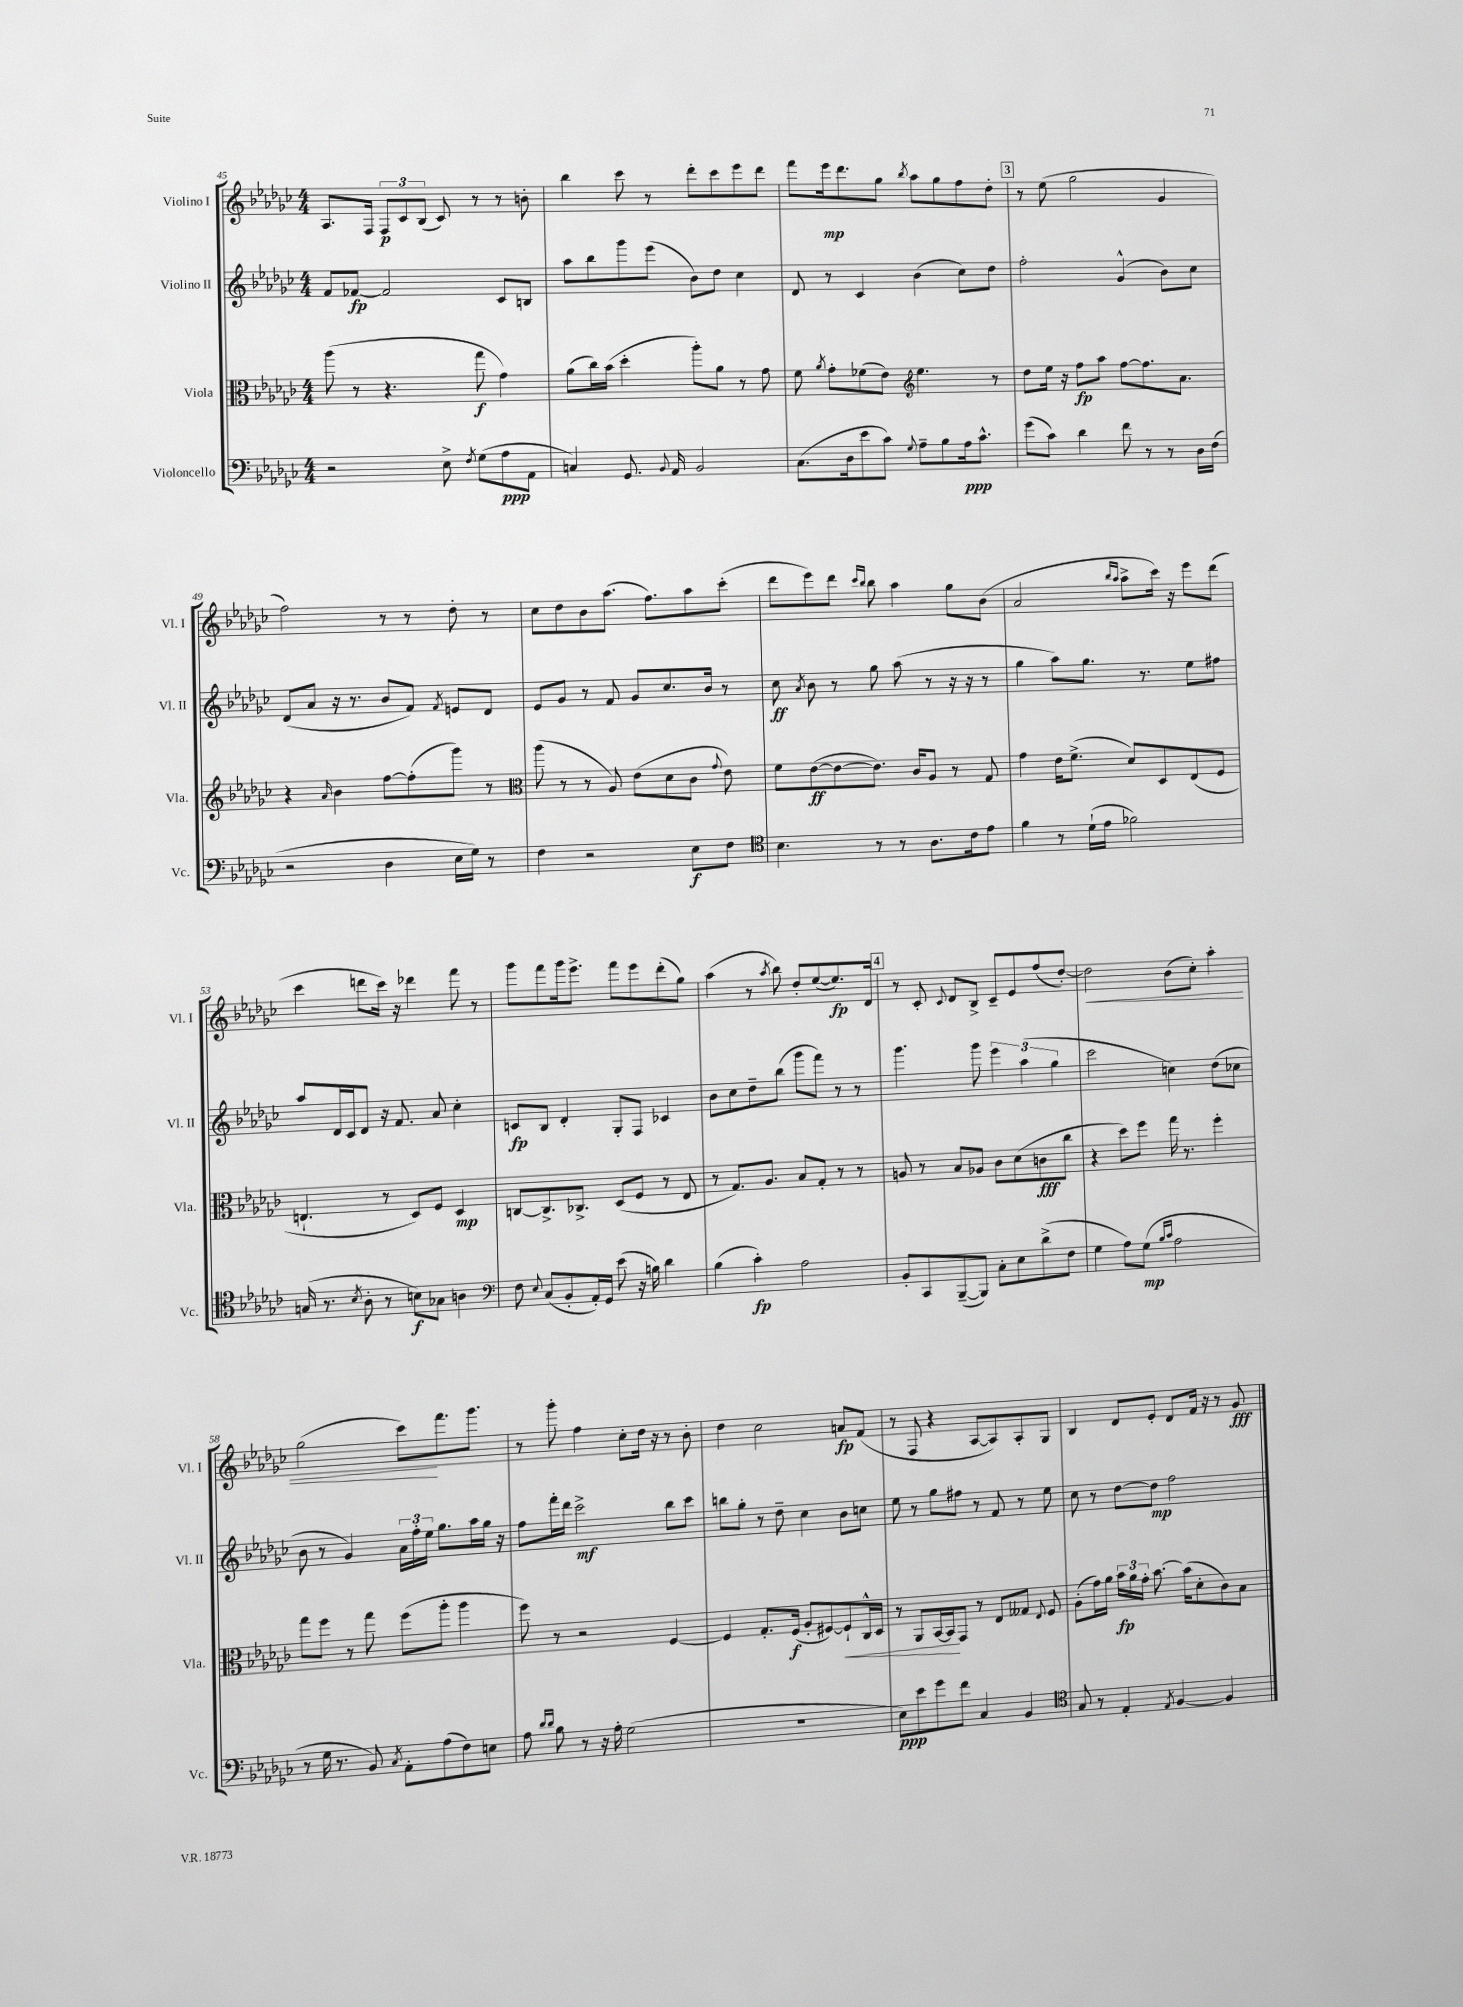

**kern	**kern	**kern	**kern
*staff4	*staff3	*staff2	*staff1
*clefF4	*clefC3	*clefG2	*clefG2
*k[b-e-a-d-g-c-]	*k[b-e-a-d-g-c-]	*k[b-e-a-d-g-c-]	*k[b-e-a-d-g-c-]
*M4/4	*M4/4	*M4/4	*M4/4
2r	(8aa-	8f	8.A-
.	8r	[8f-	.
.	.	.	16F
.	4.r	2f-]	12F
.	.	.	12c-
.	.	.	(12B-
8E-^	.	.	8c-)
8qF	.	.	.
(8G-	8gg-	.	8r
8A-	4g-)	8c-	8r
8AA-	.	8B	8b'
=	=	=	=
4C)	(8a-	8aa-	4bb-
.	16cc-)	8bb-	.
.	(16b-	.	.
8.GG-	4dd-'	8ggg-	8ccc-
.	.	(8eee-	8r
8qqBB-	.	.	.
16AA-	.	.	.
2BB-	8aa-')	8b-)	8ddd-'
.	8a-	8dd-	8ccc-
.	8r	4cc-	8eee-
.	8g-	.	8ddd-
=	=	=	=
(8.C-	8f	8d-	8fff
.	8qa-	.	.
.	8g-'	8r	16eee-
16D-	.	.	8.ddd-
8e-	(8f-	4c-	.
8c-)	8e-)	.	8gg-
*	*clefG2	*	*
8qqG-	.	.	8qbb-
8A-~	4.ee-	(4b-	8aa-
8B-	.	.	8gg-
16A-	.	8cc-)	8ff
8.c-^^	.	.	.
.	8r	8dd-	8dd-'
=	=	=	=
(8g-	8dd-	2ff'	8r
8c-)	16ee-	.	(8ee-
.	16r	.	.
4d-	8ff	.	2gg-
.	8aa-	.	.
8f	[8ff	(4g-^^	.
8r	8.ff]	.	.
8r	.	8b-)	4g-
.	8.a-	.	.
16D-	.	8cc-	.
(16F	.	.	.
=	=	=	=
2r	4r	(8d-	2ff)
.	.	8a-	.
.	16qqa-	.	.
.	4b-	16r	.
.	.	8.r	.
4D-	[8ff	8b-	8r
.	(8ff']	8f)	8r
.	.	8qf	.
16E-	8ggg-)	8e	8dd-'
16G-)	.	.	.
8r	8r	8d-	8r
=	=	=	=
*	*clefC3	*	*
4F	(8aa-	8e-	8cc-
.	8r	8g-	8dd-
2r	8r	8r	8b-
.	8A-)	8f	(8.aa-
.	(8e-	8g-	.
.	.	.	8.ff)
.	8d-	8.cc-	.
8E-	8c-	.	8aa-
.	.	16b-	.
.	8qqg-	.	.
8F	8e-)	8r	(8ccc-'
=	=	=	=
*clefC4	*	*	*
4.B-	8f	8cc-	8ddd-
.	.	8qa-	.
.	([8e-	8b-	8eee-)
.	8e-_	8r	8ddd-
.	.	.	16qqccc-
.	.	.	16qqbb-
8r	8.e-])	8gg-	8bb-
8r	.	(8aa-	4aa-
.	16c-	.	.
8.A-	8A-	8r	.
.	8r	16r	8gg-
16c-	.	16r	.
8e-	8G-	8r	(8b-
=	=	=	=
4f	4g-	4gg-	2a-
8r	16e-	8aa-)	.
.	(8.f^	.	.
(16d-`	.	8.gg-	.
16e-	.	.	.
.	.	.	16qqbb-
.	.	.	16qqaa-
2f-)	8d-)	.	8aa-^
.	.	8.r	.
.	8D-	.	16ccc-)
.	.	.	16r
.	(8E-	8ee-	8eee-
.	8F	8ff#	(8ddd-
=	=	=	=
(16G	4.E`	8aa-	4ccc-
8.r	.	.	.
.	.	16d-	.
.	.	16c-	.
8qB-	.	.	.
8A-'	.	8d-	8ddd
8r	8r	16r	16ccc-)
.	.	8.f	16r
8B)	8D-)	.	4ddd-
8G-	8F	8a-	.
4A	4D-	4cc-'	8fff
.	.	.	8r
=	=	=	=
*clefF4	*	*	*
8F	[8C	8c	8ggg-
8qqE-	.	.	.
(8C-	8.C^]	8B-	8fff
8BB-'	.	4d-'	16ggg-
.	8.C-^	.	8.eee-^
16AA-')	.	.	.
16GG-	.	.	.
(8e-	(8D-	8G-'	8fff
16r	8F	8F	8eee-
16B)	.	.	.
4d-	8r	4c-	(8ddd-'
.	8E-	.	8gg-)
=	=	=	=
(4B-	8r	8b-	(4aa-
.	8.G-)	8cc-	.
4c-')	.	8dd-~	8r
.	8.A-	.	.
.	.	.	8qaa-
.	.	(8bb-	8bb-)
2A-	8B-	8ggg-	8dd-'
.	8G-'	8fff)	([8ee-
.	8r	8r	8.ee-])
.	8r	8r	.
.	.	.	16d-
=	=	=	=
8BB-'	8A	4.ggg-	8r
8CC-	8r	.	8c-'
.	.	.	8qqc-
([8BBB-~	8B-	.	8d-
8BBB-])	8A-	8ggg-	8B-^
8C-'	8c-	6eee-	8c-~
8E-	(8d-	.	8e-
.	.	(6aa-	.
(8d-^	8c	.	(8ff
.	.	6gg-	.
8F	8cc-	.	[8dd-')
=	=	=	=
4G-	4r	2ccc-	2dd-]
8A-)	8dd-)	.	.
(8G-	8ff	.	.
16qqB-	.	.	.
16qqc-	.	.	.
2A-	16gg-	4cc)	(8b-
.	8.r	.	.
.	.	.	8cc-')
.	4ff'	(8dd-	4aa-'
.	.	8cc-	.
=	=	=	=
8r	8gg-	8b-	(2gg-
16G-	8ff	8r	.
8.r	.	.	.
.	8r	4g-)	.
8BB-)	8gg-	.	.
8qC-	.	.	.
8AA-'	(8ff	24a-	8ccc-)
.	.	24ff'	.
.	.	24ee-	.
(8A-	8aa-'	8.gg-	8.fff
8F)	4aa-	.	.
.	.	16aa-	8.ggg-
8E	.	16gg-	.
.	.	16r	.
=	=	=	=
8A-	8ff)	8ff	8r
16qqd-	.	.	.
16qqd-	.	.	.
8B-	8r	16fff'	8ggg-'
.	.	16ddd-	.
8r	2r	2ccc-^	4ff
16r	.	.	.
16A-'	.	.	.
(2G-	.	.	8cc-'
.	.	.	16dd-
.	.	.	16r
.	[4F	8bb-	8r
.	.	8ccc-	8b-'
=	=	=	=
1r	4F]	8bb	4dd-
.	.	8gg-'	.
.	8.G-'	8r	2cc-
.	.	8dd-~	.
.	(16F	.	.
.	8A-'	4cc-	.
.	[8F#)	.	.
.	8F#`]	8b-	8a
.	16C-^^	8cc	(8f
.	16D-	.	.
=	=	=	=
8E-)	8r	8ee-	8r
8e-	8AA-	8r	8F
8g-	[16BB-	8gg-	4r
.	16BB-]	.	.
8f	8GG-	8ff#	.
4C-	8r	8r	[8A-
.	8E-	8f	8A-])
4BB-	8G--	8r	8A-'
.	8qqE-	.	.
.	8F	8ee-	8G-
=	=	=	=
*clefC4	*	*	*
8G-	(8A-'	8cc-	4B-
8r	16g-)	8r	.
.	16a-	.	.
4E-'	24b-	[8dd-	8d-
.	24a-	.	.
.	24g-'	.	.
.	[8.b-	8dd-]	8e-'
8qE-	.	.	.
[4F	.	2ff	8d-
.	(16b-]	.	.
.	8d-'	.	16f
.	.	.	16r
4F]	8c-)	.	8r
.	8B-	.	8g-
==	==	==	==
*-	*-	*-	*-
